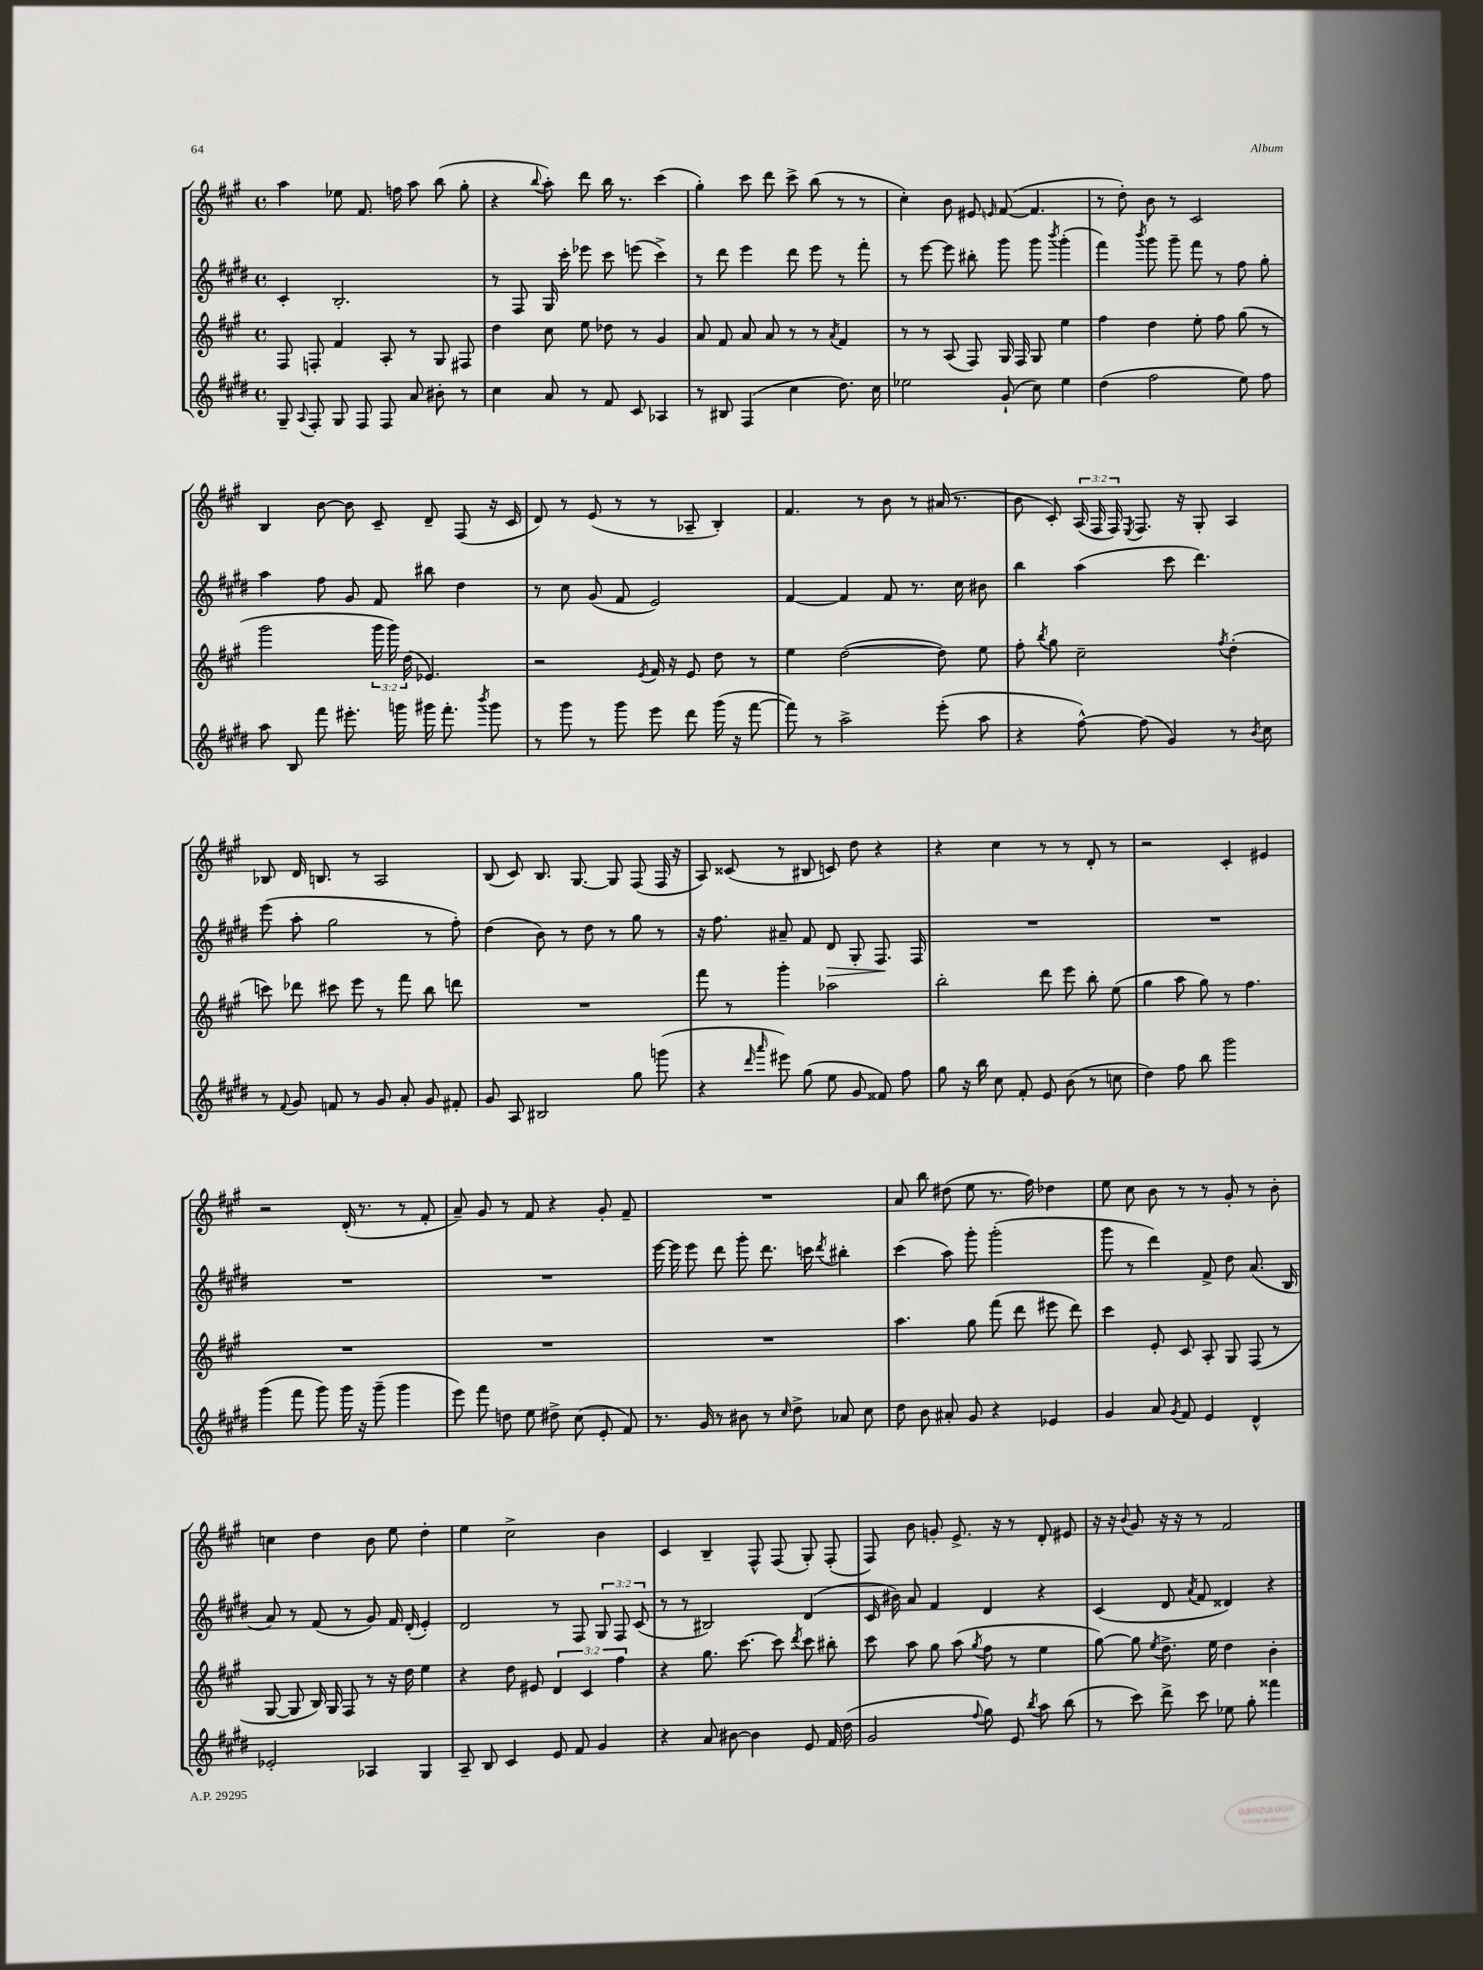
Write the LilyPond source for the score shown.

<<
\new StaffGroup <<
\new Staff = "s0" {
    \clef treble \key a \major \defaultTimeSignature \time 4/4 \override Staff.TupletNumber.text = #tuplet-number::calc-fraction-text
    \autoBeamOff a''4 ees''8 fis'8. f''16 a''8 b''8( gis''8-. |
    r4 \appoggiatura { b''8 } a''8-.) d'''8 b''16 r8. cis'''4( |
    gis''4-.) cis'''8 d'''8 cis'''8-> b''8( r8 r8 |
    cis''4-.) b'8 eis'8 \grace { e'16 } fis'8~( fis'4. |
    r8 d''8-.) b'8 r8 cis'2 |
    b4 b'8~ b'8 cis'8-- d'8-- fis8( r16 cis'16 |
    d'8) r8 e'8( r8 r8 aes8-- b4-.) |
    fis'4. r8 b'8 r8 ais'16( r8. |
    b'8 cis'8-.) \tuplet 3/2 { a16( fis16 fis16) } \acciaccatura { e8 } fis8. r16 gis8-. a4 |
    bes8 d'16 b8. r8 a2 |
    b8( cis'8) b8. gis8.~ gis8 fis8( fis16 r16 |
    a8) cisis'8( r8 bis8 c'8) d''8 r4 |
    r4 cis''4 r8 r8 d'8-. r8 |
    r2 cis'4-. eis'4 |
    r2 d'16-.( r8. r8 fis'8-. |
    a'8--) gis'8 r8 fis'8 r4 gis'8-. fis'8-- |
    R1 |
    a'8 b''8 dis''8( e''8 r8. fis''16) des''4 |
    e''8 cis''8 b'8 r8 r8 gis'8-. r8 b'8-. |
    c''4 d''4 b'8 e''8 d''4-. |
    e''4 cis''2-> b'4 |
    cis'4 b4-- fis8-^ fis8( gis8-.) fis8-.( |
    fis8) b'8 g'8-. e'8.-> r16 r8 d'8-. eis'8 |
    r16 r16 \appoggiatura { b'8 } gis'8 r16 r16 r8 fis'2 \bar "|." |
}
\new Staff = "s1" {
    \clef treble \key e \major \defaultTimeSignature \time 4/4 \override Staff.TupletNumber.text = #tuplet-number::calc-fraction-text
    \autoBeamOff cis'4-. b2.-. |
    r8 fis8 gis16 cis'''16-. ees'''8 cis'''8 e'''8( cis'''4->) |
    r8 dis'''8 e'''4 dis'''8 e'''8 r8 fis'''8-. |
    r8 e'''8~ e'''8 bis''8-. gis'''8 gis'''8 \acciaccatura { b'''8 } gis'''4-.( |
    fis'''4) \acciaccatura { b'''8 } gis'''8 gis'''8-- fis'''8 r8 fis''8 gis''8-. |
    a''4 fis''8 gis'8 fis'8 bis''8 dis''4 |
    r8 cis''8 gis'8( fis'8 e'2) |
    fis'4~ fis'4 fis'8 r8. cis''16 bis'8 |
    b''4 a''4( cis'''8 dis'''4.) |
    e'''8( a''8-. gis''2 r8 fis''8-.) |
    dis''4( b'8) r8 dis''8 r8 gis''8 r8 |
    r16 fis''8. ais'8-- fis'8 dis'8\> gis8-. fis8.\! fis16 |
    R1 |
    R1 |
    R1 |
    R1 |
    e'''16~ e'''16 e'''8 dis'''8 gis'''8-. dis'''8. c'''16 \acciaccatura { dis'''8 } bis''4-. |
    cis'''4( a''8) gis'''8-. gis'''2-.( |
    gis'''8 r8 dis'''4) fis'8-> dis''8 a'8.( b16 |
    a'8) r8 fis'8( r8 gis'8) fis'16 dis'16-.( e'4-.) |
    dis'2 r8 fis8 \tuplet 3/2 { gis8 fis8 cis'8( } |
    r8 r8 bis2) dis'4( |
    cis'16 bis'16) a'8 fis'4 dis'4 r4 |
    cis'4( dis'8 \acciaccatura { a'8 } fis'8 disis'4) r4 \bar "|." |
}
\new Staff = "s2" {
    \clef treble \key a \major \defaultTimeSignature \time 4/4 \override Staff.TupletNumber.text = #tuplet-number::calc-fraction-text
    \autoBeamOff fis8 f8-. fis'4 a8-. r8 gis8 fis8 |
    d''4 cis''8 e''8 des''8 r8 gis'4 |
    a'8 fis'8 a'8 a'8 r8 r8 \acciaccatura { a'8 } fis'4 |
    r8 r8 a8( fis8) gis16 fis16 gis8 e''4 |
    fis''4 d''4 e''8-. fis''8 gis''8( r8 |
    gis'''2 \tuplet 3/2 { gis'''16 gis'''16) d''16( } ees'4.) |
    r2 \acciaccatura { e'8 } fis'16 r16 e'8 d''8 r8 |
    e''4 d''2~( d''8) e''8 |
    fis''8-. \acciaccatura { b''8 } gis''8 cis''2-- \acciaccatura { fis''8 } d''4-.( |
    c'''8) des'''8 cis'''8 e'''8 r8 fis'''8 b''8 d'''8 |
    R1 |
    fis'''8 r8 gis'''4-. aes''2 |
    b''2-. d'''8 e'''8 b''8-. e''8( |
    gis''4 a''8 gis''8) r8 fis''4. |
    R1 |
    R1 |
    R1 |
    a''4. gis''8 fis'''8( d'''8 eis'''8 d'''8) |
    cis'''4 e'8-. cis'8 a8-. gis8 fis8( r8 |
    gis8~ gis8 b16) gis16 fis8 r8 r16 d''16 e''4 |
    r4 d''8 eis'8 \tuplet 3/2 { d'4 cis'4 fis''4 } |
    r4 gis''8. cis'''8.~ cis'''8 \acciaccatura { d'''8 } cis'''8 bis''8-. |
    cis'''8 a''8 gis''8 a''8( \acciaccatura { gis''8 } fis''8 r8 e''4 |
    gis''8~) gis''8 \acciaccatura { e''8 } d''8.-> e''16 d''4 b'4-. \bar "|." |
}
\new Staff = "s3" {
    \clef treble \key e \major \defaultTimeSignature \time 4/4
    \autoBeamOff gis8-- \appoggiatura { a8 } fis8-. gis8 fis8 fis8 a'8 bis'8-. r8 |
    cis''4 a'8 r8 fis'8 cis'8 aes4 |
    r8 bis8 fis4( cis''4 dis''8.) cis''16 |
    ees''2 gis'8-!( cis''8) ees''4 |
    dis''4( fis''2 e''8) fis''8 |
    a''8 b8 fis'''8 eis'''8.-. g'''16 gis'''16 fis'''8.-. \acciaccatura { b'''8 } gis'''8 |
    r8 gis'''8 r8 gis'''8 e'''8 dis'''8 gis'''16( r16 fis'''8~ |
    fis'''8) r8 a''2-> e'''8-.( a''8 |
    r4 fis''8~-^) fis''8( gis'4) r8 \acciaccatura { b'8 } cis''8 |
    r8 \appoggiatura { fis'8 } gis'8 f'8 r8 gis'8 a'8-. gis'8 fis'8-. |
    gis'8 a8 bis2 gis''8 g'''8( |
    r4 \grace { dis'''16 a'''16 } eis'''8) gis''8( e''8 gis'8 fisis'8) fis''8 |
    gis''8 r16 b''16 cis''8 fis'8-. e'8 b'8( r8 c''8 |
    dis''4) fis''8 b''8 gis'''2 |
    gis'''4( fis'''8 gis'''8) gis'''16 r16 gis'''8--( gis'''4 |
    e'''8) fis'''8 d''8 e''8 dis''8-> cis''8( e'8-. fis'8) |
    r8. gis'16 r8 bis'8 r8 \grace { cis''16 } dis''8-> aes'8 cis''8 |
    dis''8 b'8 ais'8-. gis'8 r4 ees'4 |
    gis'4 a'8 \acciaccatura { gis'8 } fis'8 e'4 dis'4-^ |
    ees'2-. aes4 gis4 |
    a8-- b8 cis'4 e'8 fis'8 gis'4 |
    r4 a'8 bis'8~ bis'4 e'8 fis'16 dis''16( |
    gis'2 \appoggiatura { fis''8 } gis''8) e'8 \acciaccatura { b''8 } a''8 b''8( |
    r8 cis'''8) dis'''8-> cis'''8 ees''8 gis''8-. fisis'''4 \bar "|." |
}
>>
>>
\layout { \context { \Score \remove "Bar_number_engraver" } }
